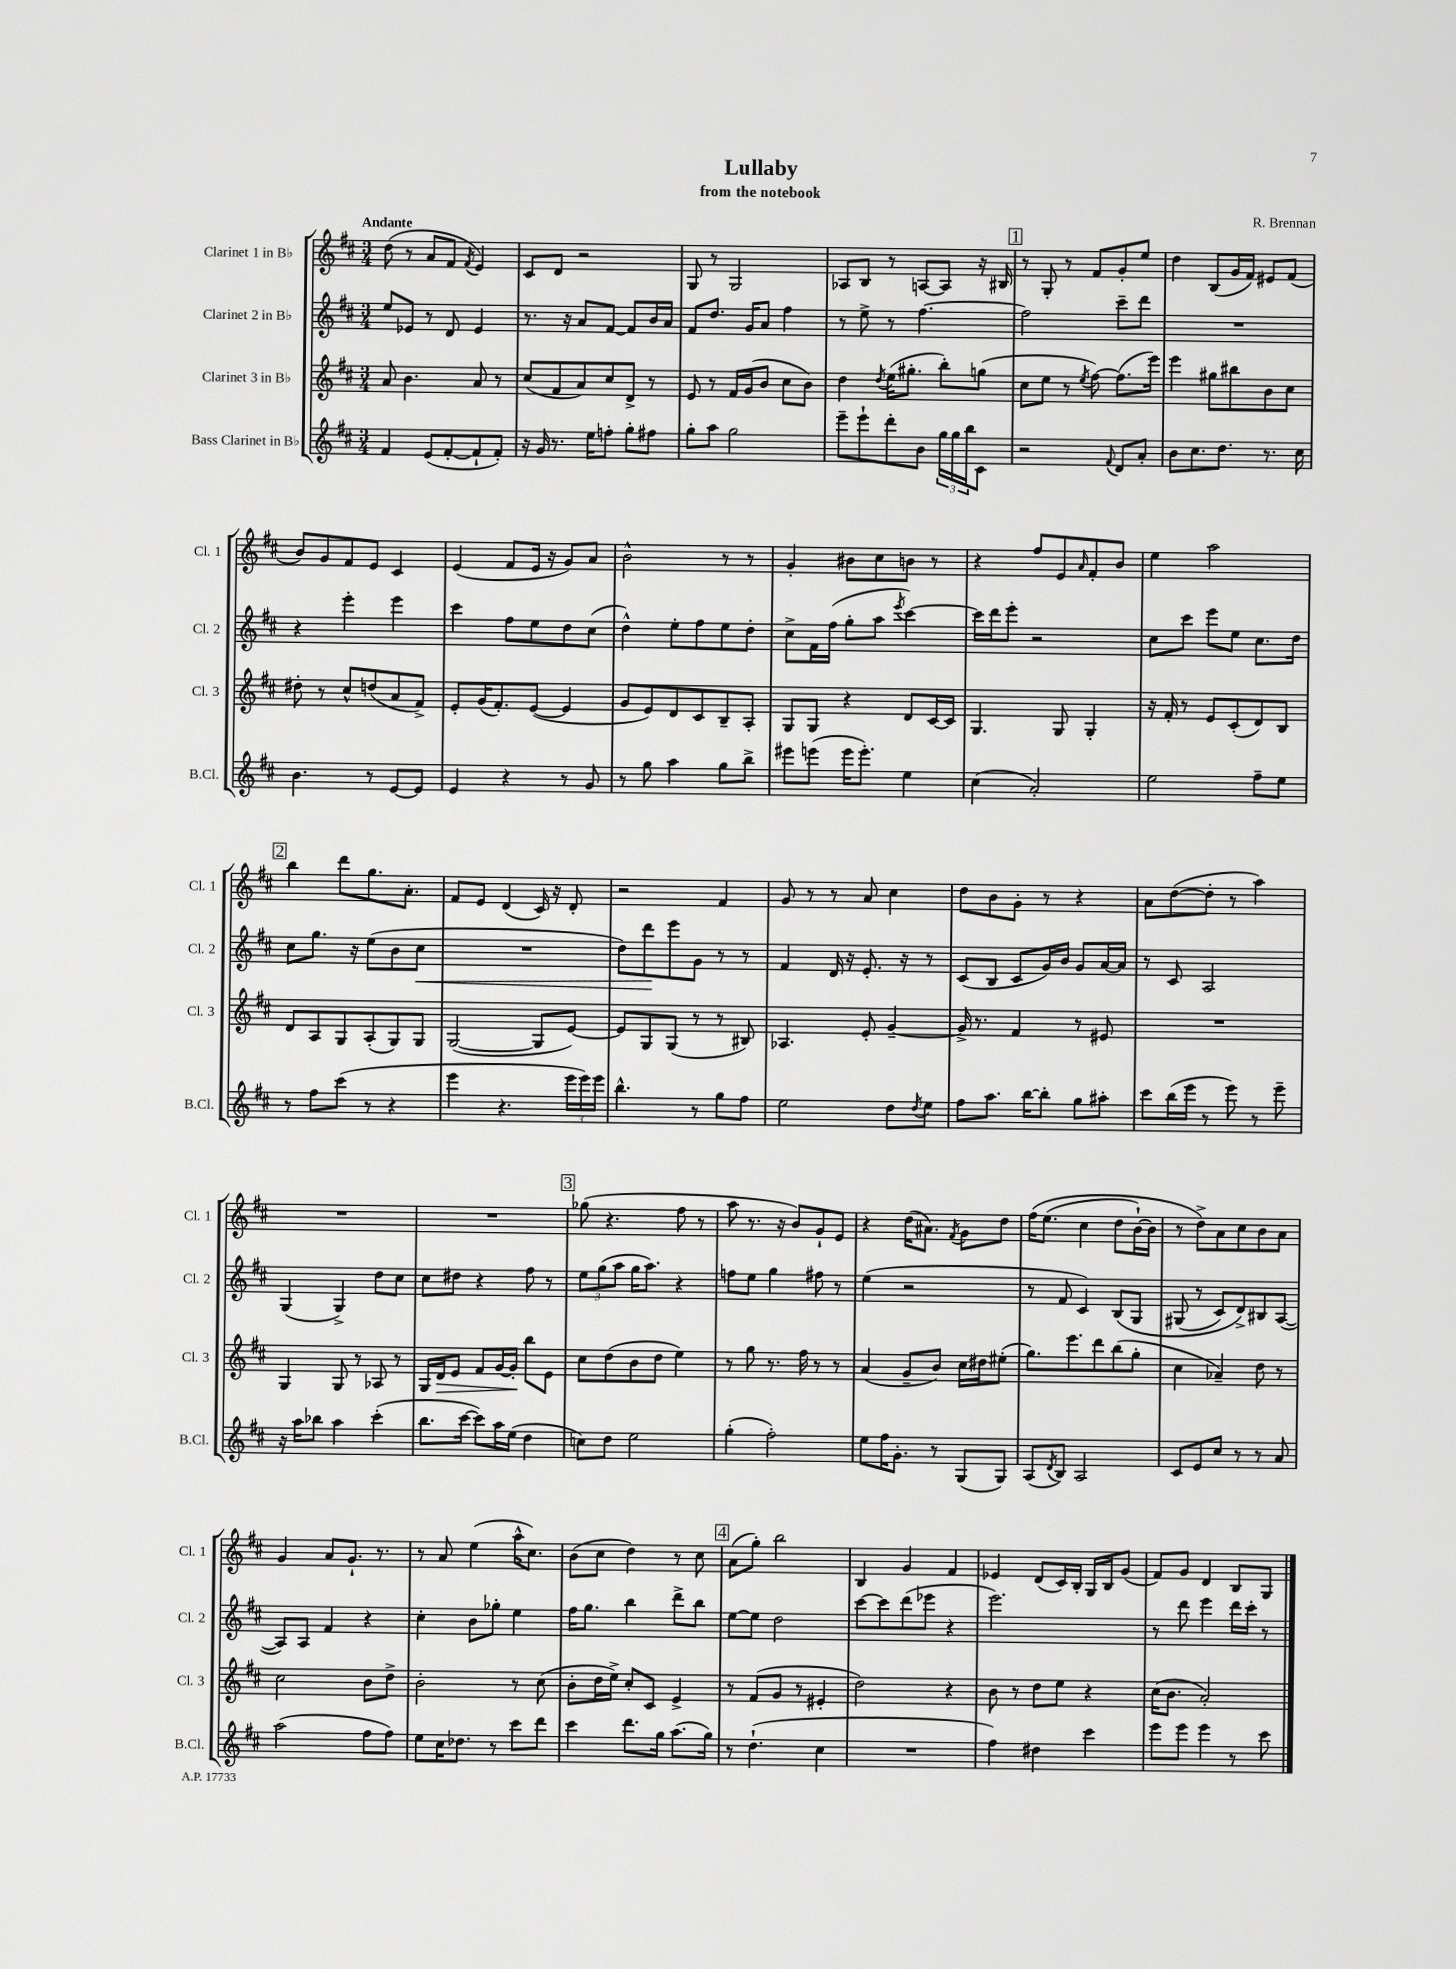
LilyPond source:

\header { title = "Lullaby" composer = "R. Brennan" subtitle = "from the notebook" }
<<
\new StaffGroup <<
\new Staff = "s0" \with { instrumentName = "Clarinet 1 in Bb" shortInstrumentName = "Cl. 1" } {
    \clef treble \key d \major \numericTimeSignature \time 3/4 \tempo "Andante"
    d''8( r8 a'8 fis'8 \acciaccatura { fis'8 } e'4) |
    cis'8 d'8 r2 |
    g8 r8 g2 |
    aes8 b8 r8 a8~ a8 r16 bis16 |
    \mark \markup { \box "1" } r8 g8-. r8 fis'8 g'8-. e''8 |
    d''4 b8( g'16 fis'16) eis'8 fis'8( |
    b'8) g'8 fis'8 e'8 cis'4 |
    e'4( fis'8 e'16 r16 g'8) a'8 |
    b'2-^ r8 r8 |
    g'4-. bis'8 cis''8 b'8 r8 |
    r4 fis''8 e'8 \grace { a'16 } fis'8-. b'8 |
    e''4 a''2 |
    \mark \markup { \box "2" } b''4 d'''8 g''8. a'8.-. |
    fis'8 e'8 d'4( cis'16) r16 d'8-. |
    r2 fis'4 |
    g'8 r8 r8 a'8 cis''4 |
    d''8 b'8 g'8-. r8 r4 |
    a'8 d''8~( d''8-. r8 a''4) |
    R2. |
    R2. |
    \mark \markup { \box "3" } ges''8( r4. fis''8 r8 |
    a''8 r8. r16 b'8) g'8-! e'8 |
    r4 d''16( ais'8.) \acciaccatura { fis'8 } g'8 d''8 |
    fis''16\( e''8.( cis''4 d''8 b'16~-!) b'16 |
    r8 d''8->\) a'8 cis''8 b'8 a'8 |
    g'4 a'8 g'8.-! r8. |
    r8 a'8 e''4( a''16-^ cis''8.) |
    b'8( cis''8 d''4) r8 cis''8 |
    \mark \markup { \box "4" } a'8( g''8-.) b''2 |
    b4 g'4 fis'4 |
    ees'4 d'8( cis'16) b16-. g16 b16 g'8( |
    fis'8) g'8 d'4 b8 g8 \bar "|." |
}
\new Staff = "s1" \with { instrumentName = "Clarinet 2 in Bb" shortInstrumentName = "Cl. 2" } {
    \clef treble \key d \major \numericTimeSignature \time 3/4
    e''8 ees'8 r8 d'8 ees'4 |
    r8. r16 a'8 fis'8~ fis'8 b'16 a'16 |
    fis'8 d''8. g'16 a'8 fis''4 |
    r8 e''8-> r8 fis''4.~ |
    \mark \markup { \box "1" } fis''2 cis'''8-- d'''8 |
    R2. |
    r4 e'''4-. e'''4 |
    cis'''4 fis''8 e''8 d''8 cis''8( |
    d''4-^) e''8-. fis''8 e''8 d''8-. |
    cis''8-> fis'16 fis''16( g''8-. a''8 \acciaccatura { e'''8 } cis'''4~) |
    cis'''16 d'''16 e'''8-. r2 |
    cis''8 cis'''8 e'''8 e''8 cis''8. d''16 |
    \mark \markup { \box "2" } cis''8 g''8. r16 e''8( b'8 cis''8\< |
    R2. |
    d''8) d'''8\! e'''8 g'8 r8 r8 |
    fis'4 d'16 r16 e'8.-. r16 r8 |
    cis'8( b8 cis'8 g'16) b'16 g'8 a'16~ a'16 |
    r8 cis'8 a2 |
    g4( g4->) d''8 cis''8 |
    cis''8 dis''8 r4 fis''8 r8 |
    \mark \markup { \box "3" } \tuplet 3/2 { e''8 g''8( a''8 } g''16 a''8.) r4 |
    f''8 e''8 g''4 fis''8 r8 |
    e''4( r2 |
    r8 fis'8 cis'4) b8\( g8 |
    gis8( r8 cis'8) d'8->\) bis8 a8~( |
    a8) a8 fis'4 r4 |
    cis''4-. b'8 ges''8-. e''4 |
    fis''16 g''8. b''4 d'''8-> b''8 |
    \mark \markup { \box "4" } e''8~ e''8 d''2 |
    cis'''8~ cis'''8 d'''8( ees'''8 r4 |
    e'''2.) |
    r8 d'''8 e'''4 d'''16 cis'''16-. r8 \bar "|." |
}
\new Staff = "s2" \with { instrumentName = "Clarinet 3 in Bb" shortInstrumentName = "Cl. 3" } {
    \clef treble \key d \major \numericTimeSignature \time 3/4
    a'8 b'4. a'8 r8 |
    cis''8( fis'8 a'8) cis''8 d'8-> r8 |
    e'8 r8 fis'16 g'16( b'8 cis''8 b'8) |
    d''4 \acciaccatura { d''8 } e''16( gis''8.-. b''8-.) g''8( |
    \mark \markup { \box "1" } cis''8 e''8 r8 \acciaccatura { e''8 } fis''8~) fis''8.( e'''16) |
    e'''4 gis''8 bis''8 b'8 cis''8 |
    dis''8-. r8 cis''8-^ d''8( a'8 fis'8->) |
    e'8-. g'16( fis'8.-.) e'8~( e'4 |
    g'8 e'8) d'8 cis'8 b8-- a8-. |
    g8 g8 r4 d'8 cis'16~ cis'16 |
    g4. g8 g4-. |
    r16 fis'16-. r8 e'8 cis'8-.( d'8) b8 |
    \mark \markup { \box "2" } d'8 a8 g8 a8-.( g8) g8 |
    g2~( g8 e'8~) |
    e'8 g8 g8( r8 r8 bis8) |
    aes4. e'8-. g'4~-- |
    g'16-> r8. fis'4 r8 eis'8 |
    R2. |
    g4 g8 r8 aes8 r8 |
    g16 d'16\> e'8 fis'8 g'16~ g'16-.\! b''8 e'8 |
    \mark \markup { \box "3" } cis''8 d''8( b'8 d''8 e''4) |
    r8 g''8 r8. fis''16 r8 r8 |
    a'4( g'8-- b'8) cis''16 dis''16 eis''8-.( |
    g''8.) e'''8. d'''8 b''8( g''8-. |
    cis''4 aes'4--) d''8 r8 |
    cis''2 b'8 d''8-> |
    b'2-. r8 cis''8( |
    b'8-. d''16 e''16->) cis''8-. cis'8 e'4-> |
    \mark \markup { \box "4" } r8 fis'8( g'8 r8 eis'4-. |
    d''2) r4 |
    b'8 r8 d''8 e''8 r4 |
    cis''16( b'8. a'2-.) \bar "|." |
}
\new Staff = "s3" \with { instrumentName = "Bass Clarinet in Bb" shortInstrumentName = "B.Cl." } {
    \clef treble \key d \major \numericTimeSignature \time 3/4
    fis'4 e'8( fis'8~-. fis'8-! fis'8-.) |
    r16 g'16 r8. e''16 f''8-. g''8-. fis''8 |
    g''8-. a''8 g''2 |
    e'''8-- e'''8-! d'''8-. b'8 \tuplet 3/2 { g''16 g''16 b''16 } cis'8 |
    \mark \markup { \box "1" } r2 \appoggiatura { fis'8 } d'8 a'8-. |
    b'8 cis''8. d''8. r8. cis''16 |
    b'4. r8 e'8~ e'8 |
    e'4 r4 r8 g'8 |
    r8 g''8 a''4 g''8 b''8-> |
    eis'''8 e'''8( e'''16 e'''8.-.) e''4 |
    cis''4( a'2-.) |
    e''2 fis''8-- e''8 |
    \mark \markup { \box "2" } r8 fis''8 cis'''8( r8 r4 |
    e'''4 r4. \tuplet 3/2 { e'''16 e'''16) e'''16 } |
    b''4.-^ r8 g''8 fis''8 |
    e''2 d''8 \acciaccatura { d''8 } e''8 |
    fis''8 a''8. b''16~ b''8-. g''8 ais''8-. |
    cis'''8 b''16( e'''16 r8 e'''8) r8 e'''8-- |
    r16 a''16 bes''8 a''4 cis'''4-.( |
    b''8. cis'''16~ cis'''8) a''16 e''16( d''4 |
    \mark \markup { \box "3" } c''8) d''8 e''2 |
    g''4-.( fis''2-.) |
    e''8 fis''16 g'8.-. r8 g8( g8) |
    a8( \acciaccatura { d'8 } b8) a2 |
    cis'8 e'8 cis''8 r8 r8 a'8 |
    a''2( fis''8 fis''8) |
    e''8 cis''16 des''8. r8 cis'''8 d'''8 |
    cis'''4 d'''8. g''16 a''8.( g''16) |
    \mark \markup { \box "4" } r8 d''4.-!( cis''4 |
    R2. |
    fis''4) dis''4 cis'''4 |
    e'''8 e'''8 e'''4 r8 cis'''8 \bar "|." |
}
>>
>>
\layout { \context { \Score \remove "Bar_number_engraver" } }
